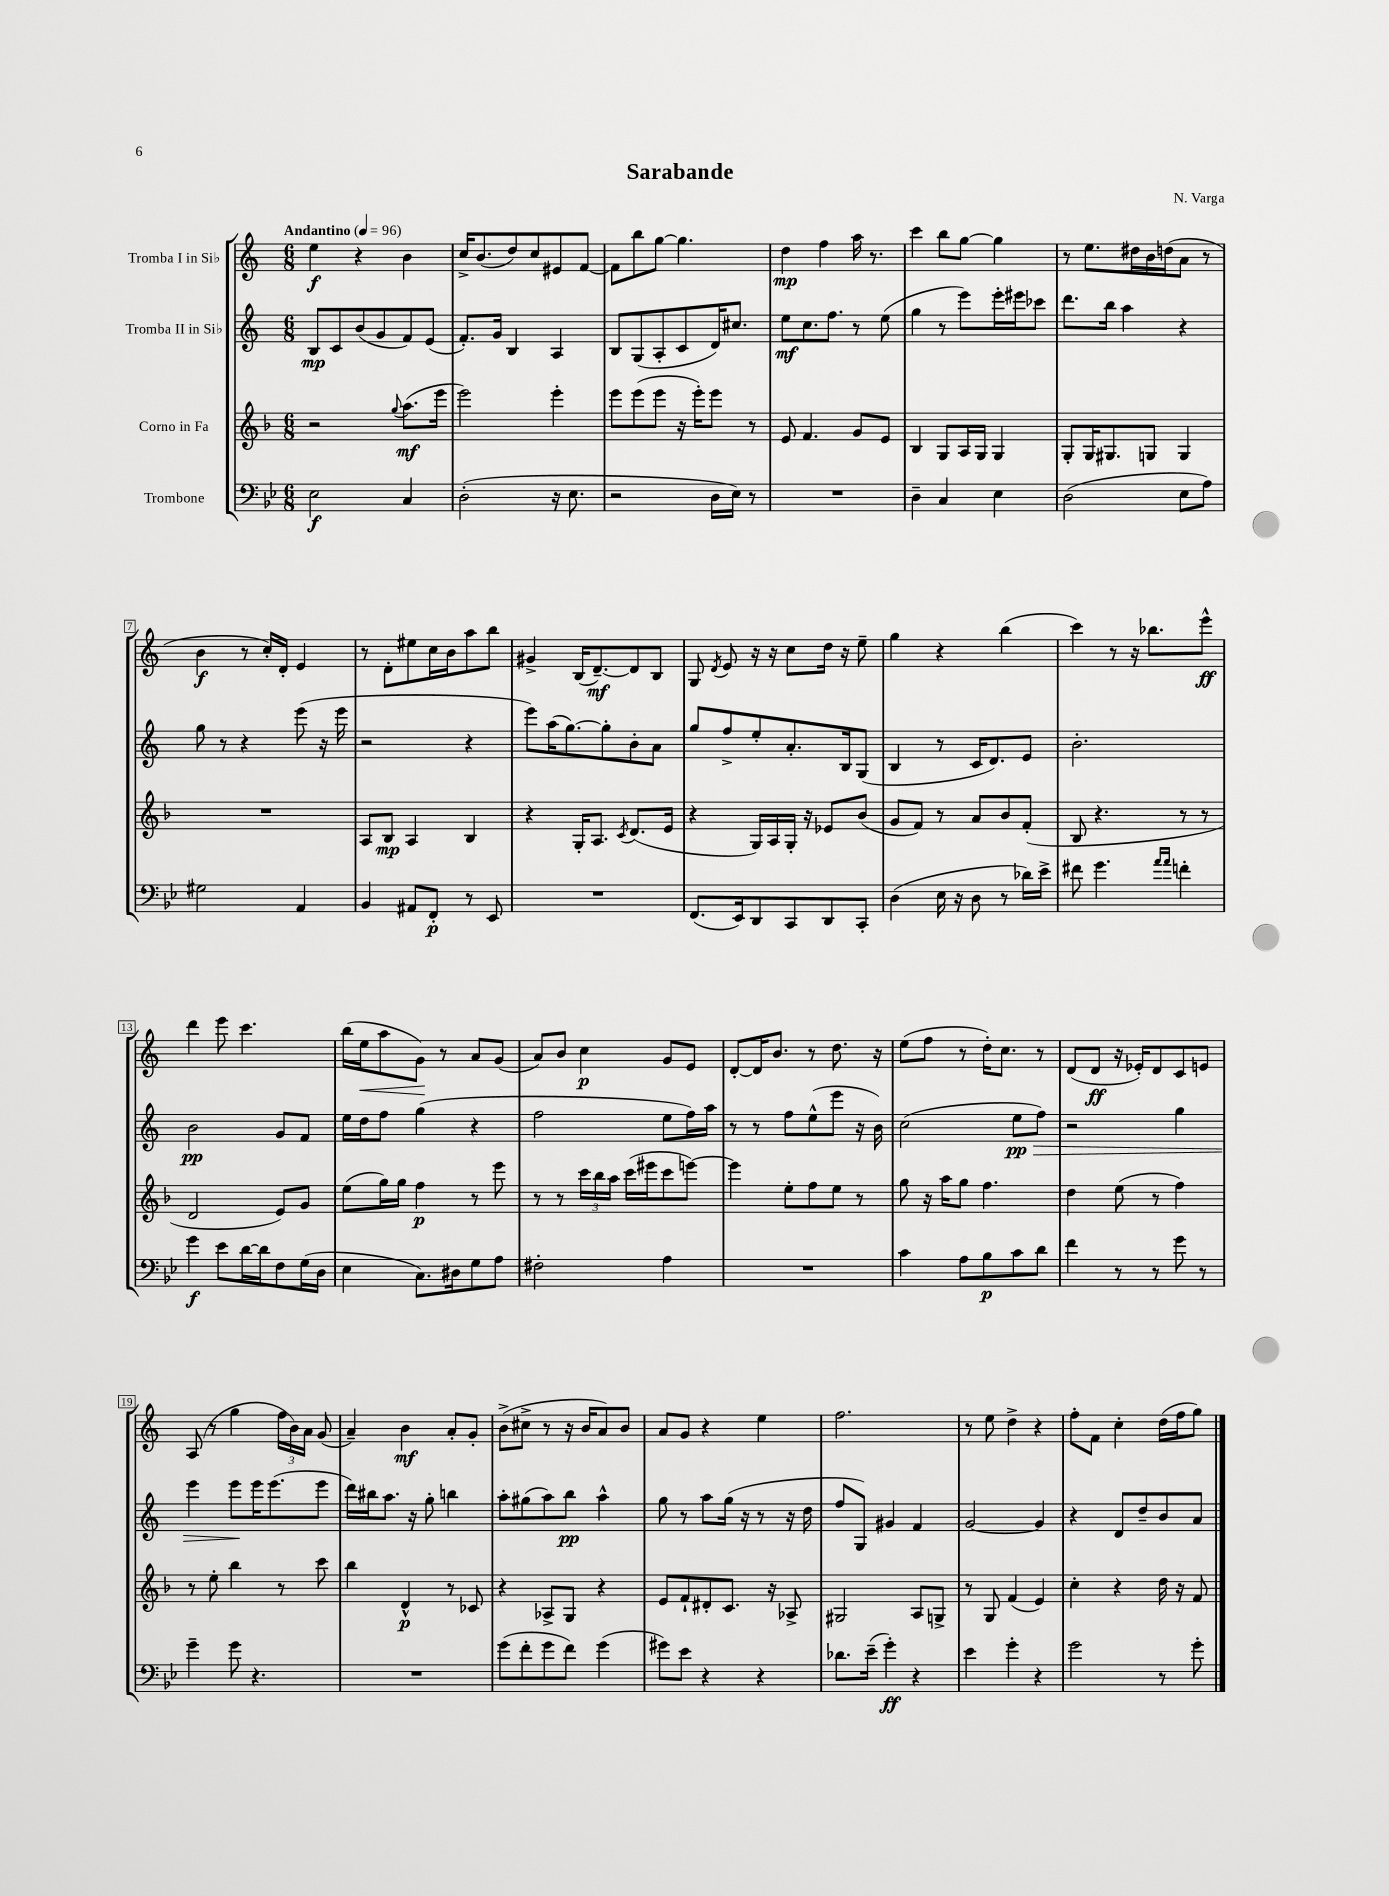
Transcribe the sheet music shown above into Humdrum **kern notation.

**kern	**kern	**kern	**kern
*staff4	*staff3	*staff2	*staff1
*clefF4	*clefG2	*clefG2	*clefG2
*k[b-e-]	*k[b-]	*k[]	*k[]
*M6/8	*M6/8	*M6/8	*M6/8
*MM96	*MM96	*MM96	*MM96
2E-\	2r	8B/L	4ee\
.	.	8c/	.
.	.	(8b/	4r
.	.	8g/	.
.	8qqgg/	.	.
4C/	(8.aa\L	8f/)	4b\
.	.	(8e/J	.
.	16eee\Jk	.	.
=	=	=	=
(2D'\	2eee\)	8.f'/L)	16cc^/LK
.	.	.	(8.b/
.	.	16g/Jk	.
.	.	4B/	8dd/)
.	.	.	8cc/
16r	4eee'\	4A/	8e#/
8.E-\	.	.	.
.	.	.	[8f/J
=	=	=	=
2r	8eee\L	8B/L	8f\]L
.	(8eee\	(8G/	8bb\
.	8eee\J	8A'/	[8gg\J
.	16r	8c/	4.gg\]
.	16eee'\LK)	.	.
16D\LL	8eee\J	16d/K)	.
16E-\JJ)	.	8.cc#/J	.
8r	8r	.	.
=	=	=	=
2.r	8e/	8ee\L	4dd\
.	4.f/	8.cc\	.
.	.	.	4ff\
.	.	8.ff\J	.
.	8g/L	8r	16aa\
.	.	.	8.r
.	8e/J	(8ee\	.
=	=	=	=
4D~\	4B-/	4gg\	4ccc\
4C/	8G/L	8r	8bb\L
.	16A/L	8eee\L)	[8gg\J
.	16G/JJ	.	.
4E-\	4G/	16eee'\L	4gg\]
.	.	16eee#\J	.
.	.	8ccc-\J	.
=	=	=	=
(2D\	8G'/L	8.ddd\L	8r
.	16G/K	.	8.ee\L
.	8.G#/	16bb\Jk	.
.	.	4aa\	.
.	.	.	16dd#\L
.	8G/J	.	16b\
.	.	.	(16dd\J
8E-\L	4G/	4r	8a\J
8A\J)	.	.	8r
=	=	=	=
2G#\	2.r	8gg\	4b\
.	.	8r	.
.	.	4r	8r
.	.	.	16cc'/LL)
.	.	.	16d'/JJ
4AA/	.	(8eee\	4e/
.	.	16r	.
.	.	16eee\	.
=	=	=	=
4BB-/	8A/L	2r	8r
.	8B-/J	.	8d'\L
8AA#/L	4A/	.	8ee#\
8FF'/J	.	.	16cc\L
.	.	.	16b\J
8r	4B-/	4r	8aa\
8EE-/	.	.	8bb\J
=	=	=	=
2.r	4r	8eee\L)	4g#^/
.	.	(16aa\K	.
.	.	[8.gg\)	.
.	16G'/LK	.	(16B/LK
.	8.A/J	.	[8.d~/)
.	.	8gg'\]	.
.	8qc/	.	.
.	(8.d/L	8b'\	8d/]
.	.	8a\J	8B/J
.	16e/Jk	.	.
=	=	=	=
(8.FF/L	4r	8gg/L	8G/
.	.	.	8qd/
.	.	8ff^/	8e/
16EE-/k)	.	.	.
8DD/	16G/LL)	8ee'/	16r
.	16A/	.	16r
8CC/	16G'/JJ	8.a'/	8cc\L
.	16r	.	.
8DD/	8e-/L	.	16dd\Jk
.	.	16B/k	16r
8CC'/J	(8b-/J	(8G/J	8ee~\
=	=	=	=
(4D\	8g/L	4B/	4gg\
.	8f/J)	.	.
16E-\	8r	8r	4r
16r	.	.	.
8D\	8a/L	16c/LK	.
.	.	8.d/)	.
8r	8b-/	.	(4bb\
16d-\LL)	(8f'/J	8e/J	.
16e-^\JJ	.	.	.
=	=	=	=
8f#\	8B-/	2.b'\	4ccc\)
4.g\	4.r	.	.
.	.	.	8r
.	.	.	16r
.	.	.	8.bb-\L
16qqa/LL	.	.	.
16qqa/JJ	.	.	.
4f'\	8r	.	.
.	8r	.	8eee^^\J
=	=	=	=
4g\	2d/	2b\	4ddd\
8e-\L	.	.	8eee\
[16d\L	.	.	4.ccc\
16d\]J	.	.	.
8F\	8e/L)	8g/L	.
(16G\L	8g/J	8f/J	.
16D\JJ	.	.	.
=	=	=	=
4E-\	(8ee\L	16ee\LL	(16bb\LL
.	.	16dd\J	16ee\J
.	16gg\L)	8ff\J	8aa\
.	16gg\JJ	.	.
8.C\L)	4ff\	(4gg\	8g\J)
.	.	.	8r
16D#\k	.	.	.
8G\	8r	4r	8a/L
8A\J	8eee\	.	(8g/J
=	=	=	=
2F#'\	8r	2ff\	8a/L)
.	8r	.	8b/J
.	24ccc\LL	.	4cc\
.	24bb-\	.	.
.	24aa\JJ	.	.
.	(16ccc\LL	.	.
.	16eee#\J	.	.
4A\	8ccc\	8ee\L	8g/L
.	[8eee\J)	16ff\L)	8e/J
.	.	16aa\JJ	.
=	=	=	=
2.r	4eee\]	8r	[8d'/L
.	.	8r	16d/]K
.	.	.	8.b/J
.	8ee'\L	8ff\L	.
.	8ff\	(8ee^^\	8r
.	8ee\J	8eee\J	8.dd\
.	8r	16r	.
.	.	16b\)	16r
=	=	=	=
4c\	8gg\	(2cc\	(8ee\L
.	16r	.	8ff\J
.	16aa\LK	.	.
8A\L	8gg\J	.	8r
8B-\	4.ff\	.	16dd'\LK)
.	.	.	8.cc\J
8c\	.	8ee\L	.
8d\J	.	8ff\J)	8r
=	=	=	=
4f\	4dd\	2r	(8d/L
.	.	.	8d/J
8r	(8ee\	.	16r
.	.	.	16e-'/LK)
8r	8r	.	8d/
8g\	4ff\)	4gg\	8c/
8r	.	.	8e/J
=	=	=	=
4g~\	8r	4eee\	(8A/
.	8ee'\	.	8r
8g\	4bb-\	8eee\L	4gg\
4.r	.	16eee\K	.
.	.	(8.eee\	.
.	8r	.	24ff\LL
.	.	.	24b\)
.	.	.	24a\JJ
.	8ccc\	8eee\J	(8g/
=	=	=	=
2.r	4bb-\	16ddd\LL)	4a~/)
.	.	16bb#\J	.
.	.	8.aa\J	.
.	4d^^/	.	4b\
.	.	16r	.
.	.	8gg'\	.
.	8r	4bb\	8a'/L
.	8c-/	.	8g'/J
=	=	=	=
(8g\L	4r	8aa'\L	(8b^\L
8f'\	.	(8gg#\	8cc#^\J
8g\	8A-^/L	8aa\)	8r
8f\J)	8G/J	8bb\J	16r
.	.	.	16b/LK
(4g\	4r	4aa^^\	8a/)
.	.	.	8b/J
=	=	=	=
8g#\L)	8e/L	8gg\	8a/L
8e-\J	8f`/	8r	8g/J
4r	8d#'/	8aa\L	4r
.	8.c/J	(16gg\Jk	.
.	.	16r	.
4r	.	8r	4ee\
.	16r	.	.
.	8A-^/	16r	.
.	.	16dd\	.
=	=	=	=
8.d-\L	2G#/	8ff/L	2.ff\
.	.	8G/J)	.
(16e-~\Jk	.	.	.
4g'\)	.	4g#/	.
4r	8A/L	4f/	.
.	8G^/J	.	.
=	=	=	=
4e-\	8r	[2g/	8r
.	8G/	.	8ee\
4g'\	(4f/	.	4dd^\
4r	4e/)	4g/]	4r
=	=	=	=
2g\	4cc'\	4r	8ff'\L
.	.	.	8f\J
.	4r	8d/L	4cc'\
.	.	8dd~/	.
8r	16dd\	8b/	(16dd\LL
.	16r	.	16ff\J
8g'\	8f/	8a/J	8gg\J)
==	==	==	==
*-	*-	*-	*-
